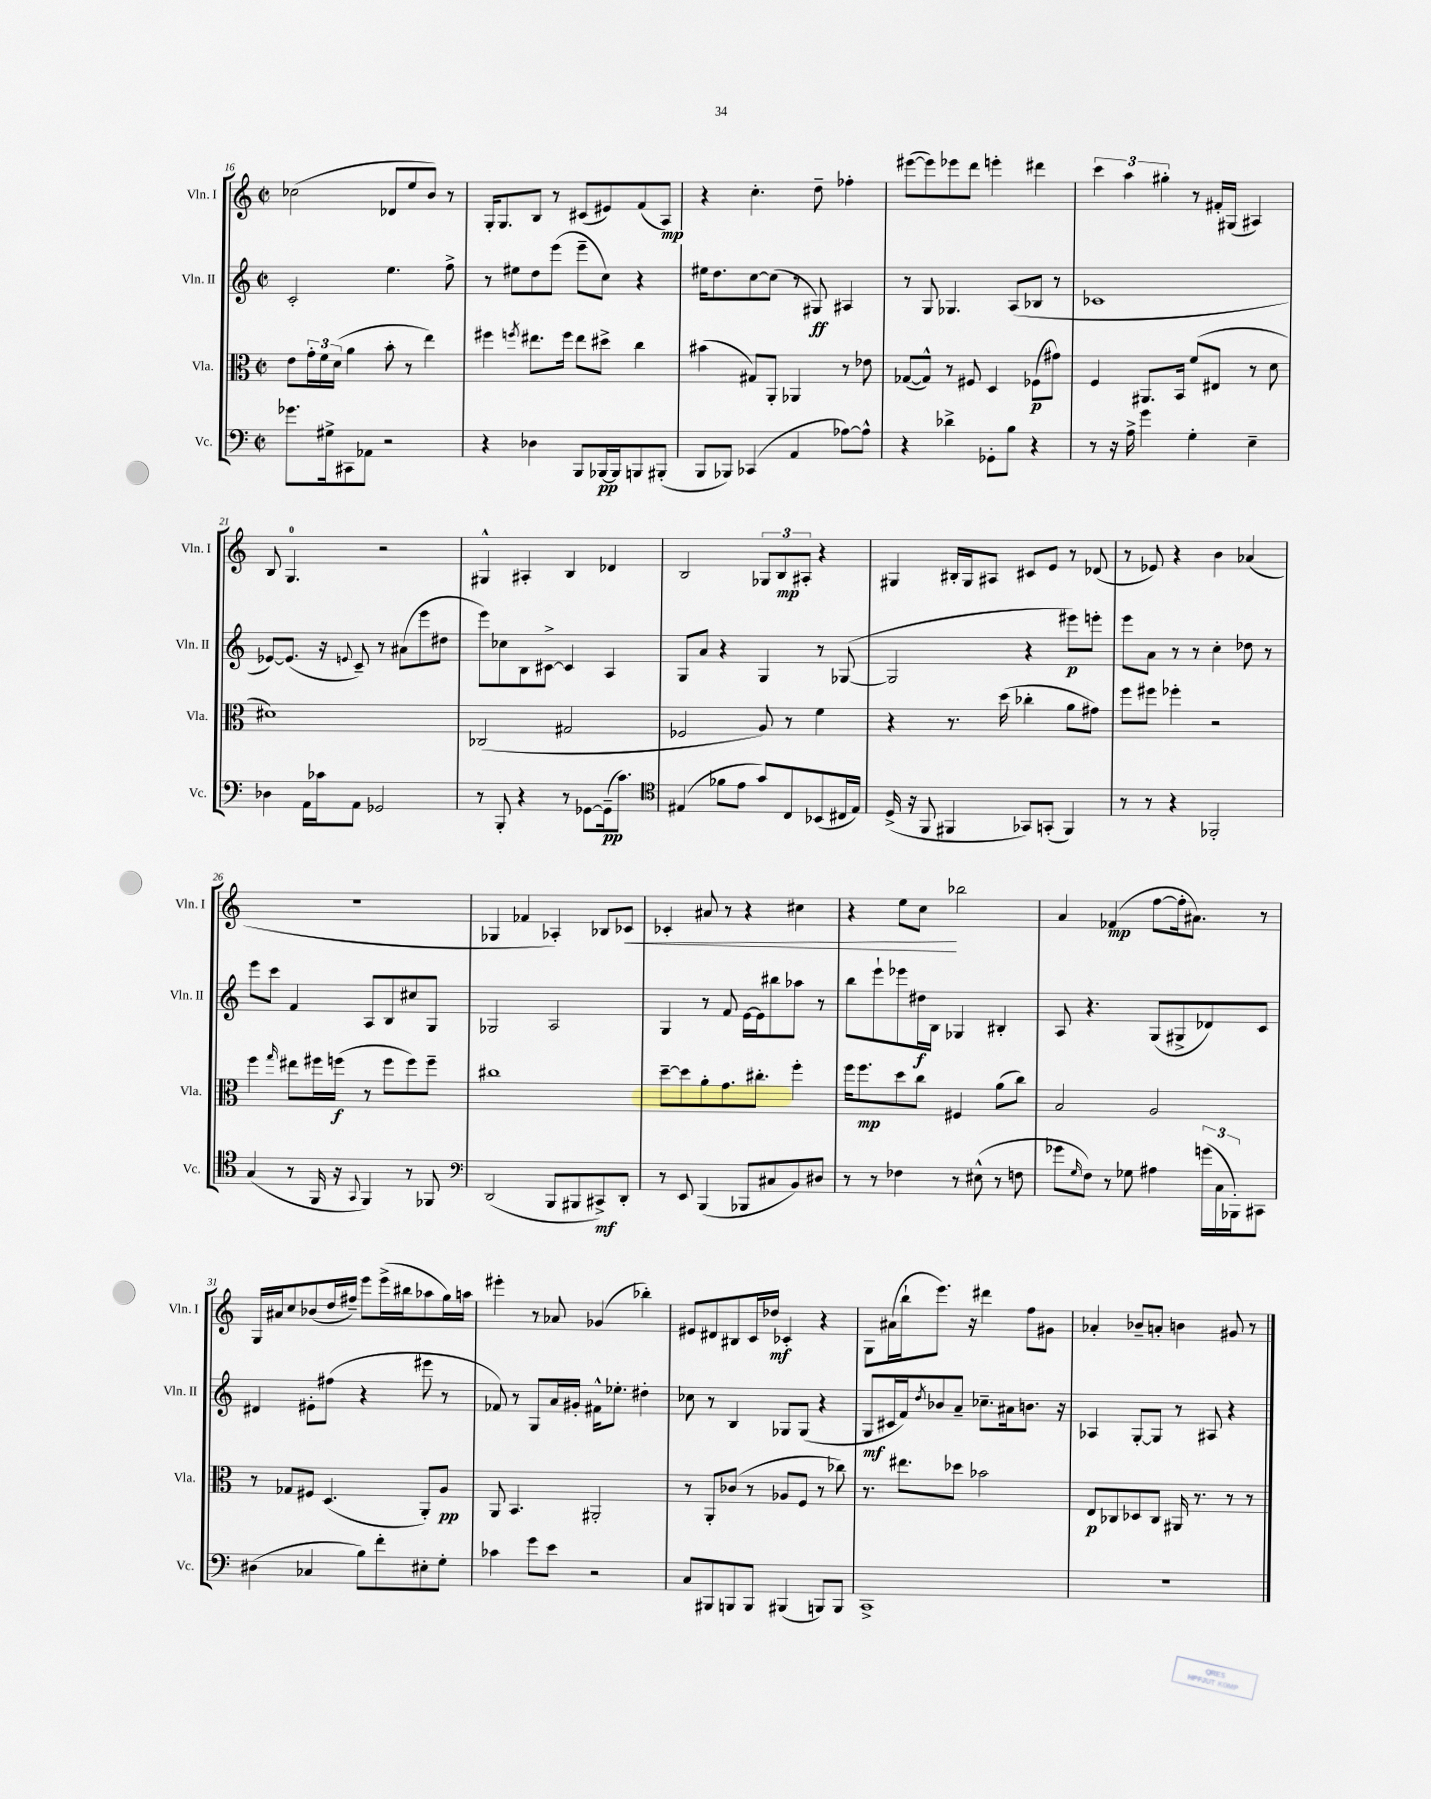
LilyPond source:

<<
\new StaffGroup <<
\new Staff = "s0" \with { instrumentName = "Vln. I" shortInstrumentName = "Vln. I" } {
    \clef treble \key c \major \defaultTimeSignature \time 2/2
    ces''2( des'8 e''8 b'8) r8 |
    g16-. g8. b8 r8 cis'8( eis'8) f'8( a8\mp) |
    r4 c''4.-. d''8-- fes''4-. |
    eis'''8~( eis'''8) ees'''8 d'''8 e'''4-. dis'''4 |
    \tuplet 3/2 { c'''4 a''4 gis''4-. } r8 fis'16-. gis16( ais4) |
    b8 g4.-0 r2 |
    gis4-^ ais4-. b4 des'4 |
    b2 \tuplet 3/2 { ges8 b8\mp ais8-. } r4 |
    gis4 bis16-. gis16 ais8 cis'8 e'8 r8 des'8( |
    r8 ees'8) r4 b'4 aes'4( |
    R1 |
    ges4 fes'4 aes4-.) bes8 ces'8\< |
    ces'4-. ais'8 r8 r4 cis''4 |
    r4 e''8 c''8\! bes''2 |
    a'4 fes'4\mp( f''8~ f''16-. ais'8.) r8 |
    g16 ais'16 c''8 bes'8( d''16 fis''16--) e'''8 e'''16->( bis''16 aes''8 g''16) a''16 |
    eis'''4-. r8 aes'8 ges'4( bes''4-.) |
    eis'8 dis'8 bis8 c'16 des''16\mf ces'4-. r4 |
    g8 ais'16( b''16-! e'''8.) r16 dis'''4 f''8 gis'8 |
    aes'4-. bes'8-- a'8-. b'4 gis'8 r8 \bar "|." |
}
\new Staff = "s1" \with { instrumentName = "Vln. II" shortInstrumentName = "Vln. II" } {
    \clef treble \key c \major \defaultTimeSignature \time 2/2
    c'2-. e''4. f''8-> |
    r8 eis''8 d''8 e'''8( e'''8-- c''8) r4 |
    eis''16 d''8. c''8~ c''8( r8 gis8\ff) ais4 |
    r8 g8 ges4. a8( bes8 r8 |
    ces'1 |
    ees'8~) ees'8.( r16 \appoggiatura { e'8 } c'8--) r8 ais'8( e'''8 dis''8 |
    e'''8) ces''8 b8 cis'8~-> cis'4 a4 |
    g8 a'8 r4 g4 r8 ges8~( |
    ges2 r4 eis'''8\p) e'''8-. |
    e'''8 a'8 r8 r8 c''4-. des''8 r8 |
    e'''8 c'''8 f'4 a8 b8 cis''8 g8 |
    ges2 a2 |
    g4 r8 f'8 e'16~ e'16 bis''8 aes''8 r8 |
    b''8 e'''8-! ees'''8 dis''16\f b16 ges4 bis4-. |
    a8 r4. g8( gis8-> des'8) c'8 |
    dis'4 eis'8-. fis''8( r4 eis'''8 r8 |
    fes'8) r8 g8 a'16 gis'16-. fis'16-^ ees''8.-. dis''4-. |
    ces''8 r8 b4 ges8 ges8( r4 |
    g8\mf cis'16 f'16) \acciaccatura { d''8 } bes'8 a'8-- ces''8.-- ais'16 b'8. r16 |
    aes4 g8~-. g8 r8 ais8 r4 \bar "|." |
}
\new Staff = "s2" \with { instrumentName = "Vla." shortInstrumentName = "Vla." } {
    \clef alto \key c \major \defaultTimeSignature \time 2/2
    e'8 \tuplet 3/2 { g'16-. f'16 d'16( } a'4 b'8-. r8 e''4) |
    fis''4 \acciaccatura { f''8 } eis''8. f''16 eis''8 dis''8-> c''4 |
    bis'4( gis8) a,8-. aes,4 r8 ees'8 |
    ges8~( ges8-^) r8 fis8 d4 fes8\p( gis'8) |
    f4 ais,8. b,16 f'8( eis8 r8 d'8 |
    dis'1) |
    ces2( gis2 |
    fes2 a8) r8 f'4 |
    r4 r8. d''16( ces''4-. a'8 gis'8) |
    f''8 fis''8 fes''4-. r2 |
    f''4 \grace { g''16 } eis''8 fis''16 f''16\f( r8 f''8 f''8) f''8-- |
    cis''1 |
    d''8~-- d''8 a'8-. g'8. cis''8.-. f''4-. |
    f''16 f''8.\mp d''8 c''8 fis4 a'8( c''8) |
    b2 a2 |
    r8 ges8 fis8 d4.( a,8-.) a8\pp |
    a,8 b,4. ais,2-. |
    r8 a,8-. ces'8( r8 aes8 f8 r8 ces''8) |
    r8. eis''8. des''8 bes'2 |
    e8\p ces8 des8 ces8 ais,16 r8. r8 r8 \bar "|." |
}
\new Staff = "s3" \with { instrumentName = "Vc." shortInstrumentName = "Vc." } {
    \clef bass \key c \major \defaultTimeSignature \time 2/2
    ges'8. gis16-> cis,8 aes,8 r2 |
    r4 des4 b,,8 bes,,16~\pp bes,,16 b,,8 bis,,8-.( |
    b,,8 bes,,8) ces,4( a,4 aes8~) aes8-^ |
    r4 des'4-> ges,8-. b8 r4 |
    r8 r16 a16-> g'4 g4-. e4-- |
    des4 a,16 ces'16 a,8 ges,2 |
    r8 b,,8-. r4 r8 ges,8~ ges,16--\pp( c'8.) |
    \clef tenor eis4( fes'8 e'8 g'8) c8 bes,8( cis16 eis16) |
    d16->( r16 f,8 fis,4 ges,8) g,8-.( fis,4) |
    r8 r8 r4 fes,2-. |
    g4( r8 f,16 r16 \appoggiatura { g,8 } f,4) r8 fes,8 |
    \clef bass d,2( b,,8 bis,,8 cis,8->\mf) d,8-. |
    r8 e,8 b,,4( bes,,8 cis8 b,8) dis8 |
    r8 r8 fes4 r8 eis8-^( r8 f8 |
    ges'8 \grace { g16 } f8) r8 ges8 ais4 \tuplet 3/2 { g'16( c16 bes,,16-.) } cis,8 |
    dis4( ces4 b8) f'8-. eis8-. g8-. |
    ces'4 g'8 e'8 r2 |
    c8 bis,,8 b,,8 b,,8 bis,,4( b,,8) b,,8 |
    c,1-> |
    R1 \bar "|." |
}
>>
>>
\layout { \context { \Score currentBarNumber = #16 } }
